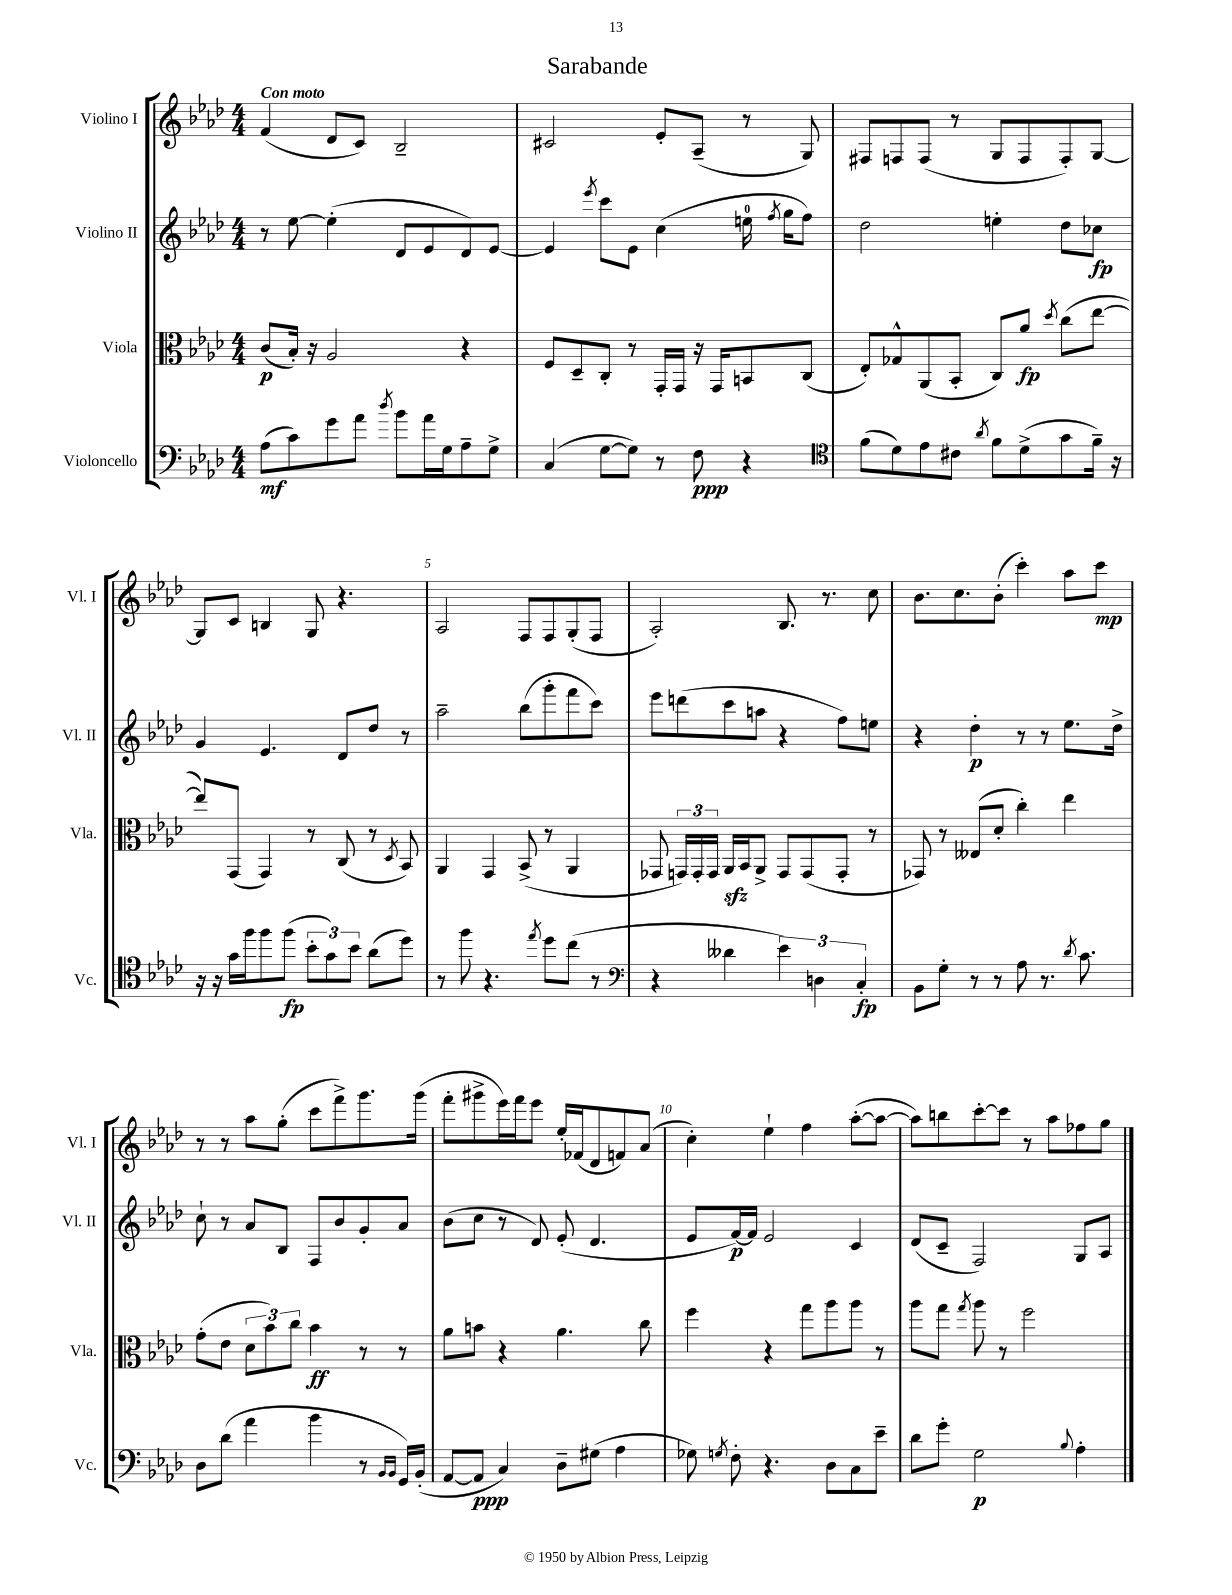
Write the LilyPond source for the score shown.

\header { title = "Sarabande" }
<<
\new StaffGroup <<
\new Staff = "s0" \with { instrumentName = "Violino I" shortInstrumentName = "Vl. I" } {
    \clef treble \key aes \major \numericTimeSignature \time 4/4 \tempo "Con moto"
    \autoBeamOff f'4( des'8[ c'8]) bes2-- |
    cis'2 ees'8[-. aes8]--( r8 g8) |
    fis8[ f8 f8]( r8 g8[ f8 f8-.) g8]~ |
    g8[ c'8] b4 g8 r4. |
    aes2 f8[ f8 g8-.( f8] |
    aes2-.) bes8. r8. c''8 |
    bes'8.[ c''8. bes'8]-.( c'''4-.) aes''8[ c'''8]\mp |
    r8 r8 aes''8[ g''8]-.( c'''8[ f'''8->) g'''8. g'''16]( |
    f'''8[-. gis'''8-> ees'''16) f'''16 ees'''8] ees''16[-. fes'16( des'8 f'8) aes'8]( |
    c''4-.) ees''4-! f''4 aes''8[~-.( aes''8]~ |
    aes''8[) b''8 c'''8~-. c'''8] r8 aes''8[ fes''8 g''8] \bar "|." |
}
\new Staff = "s1" \with { instrumentName = "Violino II" shortInstrumentName = "Vl. II" } {
    \clef treble \key aes \major \numericTimeSignature \time 4/4
    \autoBeamOff r8 ees''8~ ees''4-.( des'8[ ees'8 des'8) ees'8]~ |
    ees'4 \acciaccatura { ees'''8 } c'''8[ ees'8] c''4( e''16-0 \acciaccatura { f''8 } g''16[ f''8]) |
    des''2 e''4-. des''8[ ces''8]\fp |
    g'4 ees'4. des'8[ des''8] r8 |
    aes''2-- bes''8[( g'''8-. f'''8 c'''8]) |
    ees'''8[ d'''8( c'''8 a''8] r4 f''8[) e''8] |
    r4 des''4-.\p r8 r8 ees''8.[ des''16]-> |
    c''8-! r8 aes'8[ bes8] f8[ bes'8 g'8-. aes'8] |
    bes'8[( c''8] r8 des'8) ees'8-.( des'4. |
    ees'8[ f'16~\p) f'16] ees'2 c'4 |
    des'8[( c'8]-- f2) g8[ aes8] \bar "|." |
}
\new Staff = "s2" \with { instrumentName = "Viola" shortInstrumentName = "Vla." } {
    \clef alto \key aes \major \numericTimeSignature \time 4/4
    \autoBeamOff c'8[\p( bes16]-.) r16 aes2 r4 |
    f8[ des8-- c8]-. r8 g,16[-. g,16] r16 g,16[ b,8 c8]( |
    ees8[-.) ges8-^ aes,8( bes,8]-. c8[) aes'8]\fp \acciaccatura { des''8 } c''8[( ees''8]~ |
    ees''8[) g,8]( g,4) r8 c8( r8 \acciaccatura { des8 } bes,8) |
    aes,4 g,4 bes,8->( r8 aes,4 |
    ges,8 \tuplet 3/2 { g,16[) g,16-. g,16] } aes,16[\sfz bes,16 aes,8]-> g,8[ g,8( g,8]-. r8 |
    ges,8) r8 eeses8[( des'8]-. c''4-.) ees''4 |
    g'8[-.( ees'8] \tuplet 3/2 { des'8[ bes'8) c''8] } bes'4\ff r8 r8 |
    aes'8[ b'8] r4 aes'4. c''8 |
    f''4 r4 g''8[ aes''8 aes''8] r8 |
    aes''8[ g''8] \acciaccatura { g''8 } aes''8 r8 f''2 \bar "|." |
}
\new Staff = "s3" \with { instrumentName = "Violoncello" shortInstrumentName = "Vc." } {
    \clef bass \key aes \major \numericTimeSignature \time 4/4
    \autoBeamOff aes8[\mf( c'8) g'8 aes'8] \acciaccatura { des''8 } bes'8[ aes'16 g16 aes8-- g8]-> |
    c4( g8[~ g8]) r8 f8\ppp r4 |
    \clef tenor f'8[( des'8) ees'8 cis'8] \acciaccatura { aes'8 } f'8[ des'8->( g'8 f'16]--) r16 |
    r16 r16 g'16[ f''16 f''8 f''8]\fp( \tuplet 3/2 { bes'8[-. g'8) bes'8] } aes'8[( des''8]) |
    r8 f''8 r4. \acciaccatura { ees''8 } des''8[ c''8]( r8 |
    \clef bass r4 deses'4 \tuplet 3/2 { ees'4) d4 c4-.\fp } |
    bes,8[ g8]-. r8 r8 aes8 r8. \acciaccatura { des'8 } c'8. |
    des8[ des'8]( aes'4 bes'4 r8 \grace { bes,16[ bes,16] } g,16[) bes,16]-.( |
    aes,8[~ aes,8]\ppp c4) des8[-- gis8]( aes4 |
    ges8) \acciaccatura { g8 } f8-. r4. des8[ c8 ees'8]-- |
    des'8[ g'8]-. g2\p \appoggiatura { bes8 } aes4-. \bar "|." |
}
>>
>>
\layout { \context { \Score \override BarNumber.break-visibility = ##(#f #t #t) barNumberVisibility = #(every-nth-bar-number-visible 5) } }
